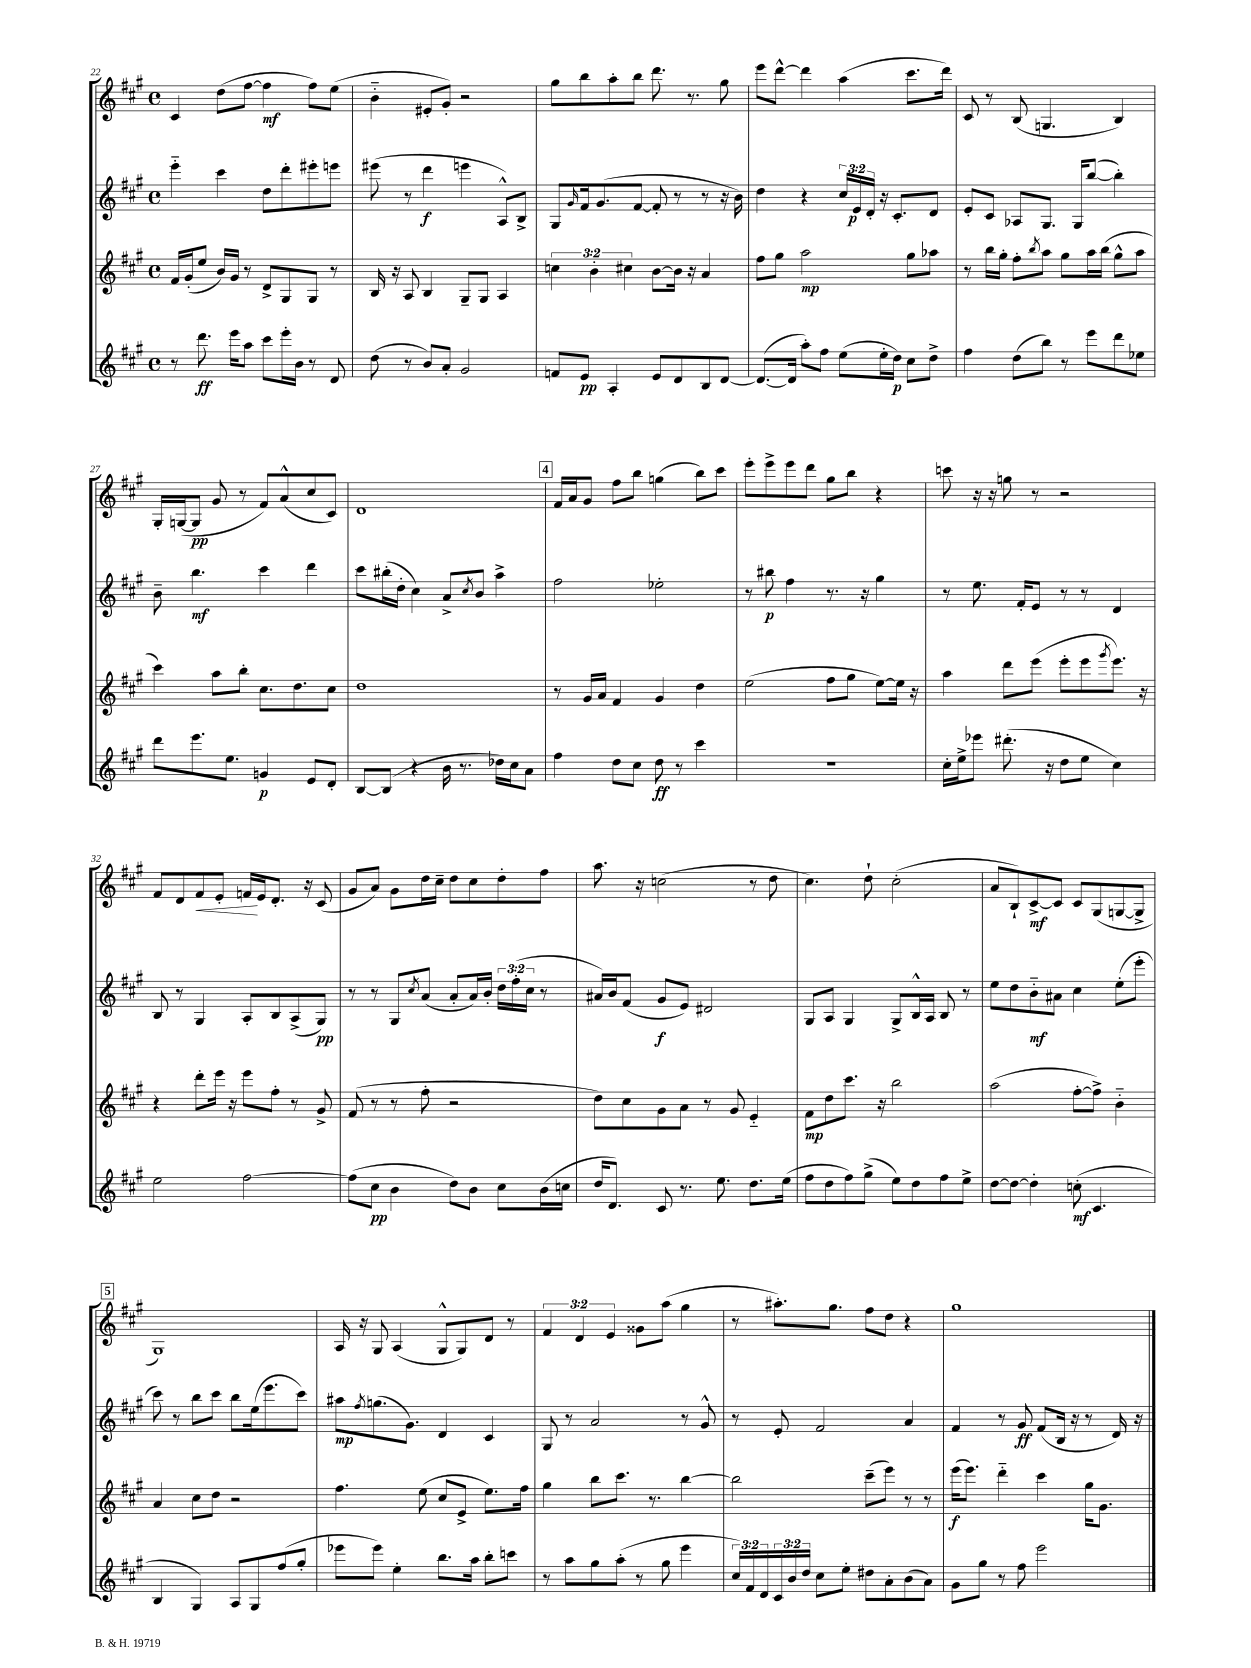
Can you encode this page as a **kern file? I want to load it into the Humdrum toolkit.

**kern	**dynam	**kern	**dynam	**kern	**dynam	**kern	**dynam
*part4	*part4	*part3	*part3	*part2	*part2	*part1	*part1
*staff4	*staff4	*staff3	*staff3	*staff2	*staff2	*staff1	*staff1
*clefG2	*	*clefG2	*	*clefG2	*	*clefG2	*
*k[f#c#g#]	*	*k[f#c#g#]	*	*k[f#c#g#]	*	*k[f#c#g#]	*
*M4/4	*	*M4/4	*	*M4/4	*	*M4/4	*
*met(c)	*	*met(c)	*	*met(c)	*	*met(c)	*
=22	=22	=22	=22	=22	=22	=22	=22
8r	.	16f#/LL	.	4eee\	.	4c#/	.
.	.	(16g#'/J	.	.	.	.	.
8.ddd\	ff	8ee/J	.	.	.	.	.
.	.	16b/LL)	.	4ccc#\	.	(8dd\L	.
16eee\KL	.	16g#/JJ	.	.	.	.	.
8aa\J	.	8r	.	.	.	[8ff#\J	.
8ccc#\L	.	8d^/L	.	8dd\L	.	4ff#\]	mf
16eee'\L	.	8G#/	.	8ddd'\	.	.	.
16b\JJ	.	.	.	.	.	.	.
8r	.	8G#/J	.	8eee#X'\	.	8ff#\L)	.
8d/	.	8r	.	8eeen\J	.	(8ee\J	.
=23	=23	=23	=23	=23	=23	=23	=23
(8dd\	.	16B/	.	(8eee#X\	.	4b\	.
.	.	16r	.	.	.	.	.
8r	.	8A/	.	8r	.	.	.
8b/L)	.	4B/	.	4ddd\	f	8e#X'/L	.
8a'/J	.	.	.	.	.	8g#'/J)	.
2g#/	.	8G#~/L	.	4eeen\	.	2r	.
.	.	8G#/J	.	.	.	.	.
.	.	4A/	.	8A^^/L)	.	.	.
.	.	.	.	8B^/J	.	.	.
=24	=24	=24	=24	=24	=24	=24	=24
8fn/L	.	6ccn\	.	8G#/L	.	8gg#\L	.
.	.	.	.	16qqg#/	.	.	.
8e/J	pp	.	.	16f#/k	.	8bb\	.
.	.	6b'\	.	.	.	.	.
.	.	.	.	(8.g#/	.	.	.
4A'/	.	.	.	.	.	8aa'\	.
.	.	6cc#X\	.	.	.	.	.
.	.	.	.	[8f#/J	.	8bb\J	.
8e/L	.	[8b\L	.	8f#'/]	.	8.ddd\	.
8d/	.	16b\Jk]	.	8r	.	.	.
.	.	16r	.	.	.	8.r	.
8B/	.	4a/	.	8r	.	.	.
[8d/J	.	.	.	16r	.	8gg#\	.
.	.	.	.	16b\)	.	.	.
=25	=25	=25	=25	=25	=25	=25	=25
(8.d/L_	.	8ff#\L	.	4dd\	.	8eee\L	.
.	.	8gg#\J	.	.	.	[8ddd^^\J	.
16d/Jk]	.	.	.	.	.	.	.
8aa'\L)	.	2aa\	mp	4r	.	4ddd\]	.
8ff#\J	.	.	.	.	.	.	.
(8ee\L	.	.	.	24cc#/LL	.	(4aa\	.
.	.	.	.	24e/	p	.	.
.	.	.	.	24d'/JJ	.	.	.
16ee'\L	.	.	.	16r	.	.	.
16dd\JJ)	p	.	.	8.c#'/L	.	.	.
8cc#\L	.	8gg#\L	.	.	.	8.ccc#\L	.
8dd^\J	.	8aa-X\J	.	8d/J	.	.	.
.	.	.	.	.	.	16ddd\Jk)	.
=26	=26	=26	=26	=26	=26	=26	=26
4ff#\	.	8r	.	8e'/L	.	8c#/	.
.	.	16bb\LL	.	8c#/J	.	8r	.
.	.	16gg#'\JJ	.	.	.	.	.
(8dd\L	.	8ff#'\L	.	8A-X/L	.	(8B/	.
.	.	8qbb/	.	.	.	.	.
8bb\J)	.	8aa\J	.	8.G#/J	.	4.Gn/	.
8r	.	8gg#\L	.	.	.	.	.
.	.	.	.	16G#/KL	.	.	.
8eee\L	.	16aa\L	.	([8bb/J	.	.	.
.	.	(16bb\JJ	.	.	.	.	.
8ddd\	.	8gg#^^\L	.	4bb'\])	.	4B/)	.
8ee-X\J	.	8aa\J	.	.	.	.	.
!!LO:LB:g=z
=27	=27	=27	=27	=27	=27	=27	=27
8ddd\L	.	4ccc#\)	.	8b~\	.	16G#'/LL	.
.	.	.	.	.	.	([16Gn/J	.
8.eee\	.	.	.	4.bb\	mf	8G/J]	pp
.	.	8aa\L	.	.	.	8g#/	.
8.ee\J	.	.	.	.	.	.	.
.	.	8bb'\J	.	.	.	8r	.
4gn/	p	8.cc#\L	.	4ccc#\	.	8f#/L)	.
.	.	.	.	.	.	(8a^^/	.
.	.	8.dd\	.	.	.	.	.
8e/L	.	.	.	4ddd\	.	8cc#/	.
8d'/J	.	8cc#\J	.	.	.	8c#/J)	.
=28	=28	=28	=28	=28	=28	=28	=28
[8B/L	.	1dd	.	8ccc#\L	.	1d	.
(8B/J]	.	.	.	(16bb#X'\L	.	.	.
.	.	.	.	16dd'\JJ	.	.	.
4r	.	.	.	4cc#\)	.	.	.
16b\	.	.	.	8a^/L	.	.	.
8.r	.	.	.	.	.	.	.
.	.	.	.	8qcc#/	.	.	.
.	.	.	.	8b/J	.	.	.
16dd-X\LL)	.	.	.	4aa^\	.	.	.
16cc#\J	.	.	.	.	.	.	.
8a\J	.	.	.	.	.	.	.
!!LO:REH:place=s1:t=4
=29	=29	=29	=29	=29	=29	=29	=29
4ff#\	.	8r	.	2ff#\	.	16f#/LL	.
.	.	.	.	.	.	16a/J	.
.	.	16g#/LL	.	.	.	8g#/J	.
.	.	16a/JJ	.	.	.	.	.
8dd\L	.	4f#/	.	.	.	8ff#\L	.
8cc#\J	.	.	.	.	.	8bb\J	.
8dd\	ff	4g#/	.	2ee-X'\	.	(4ggn\	.
8r	.	.	.	.	.	.	.
4ccc#\	.	4dd\	.	.	.	8bb\L)	.
.	.	.	.	.	.	8ccc#\J	.
=30	=30	=30	=30	=30	=30	=30	=30
1r	.	(2ee\	.	8r	.	8eee'\L	.
.	.	.	.	8bb#X\	p	8eee^\	.
.	.	.	.	4ff#\	.	8eee\	.
.	.	.	.	.	.	8ddd\J	.
.	.	8ff#\L	.	8.r	.	8gg#\L	.
.	.	8gg#\J	.	.	.	8bb\J	.
.	.	.	.	16r	.	.	.
.	.	[8ee\L)	.	4gg#\	.	4r	.
.	.	16ee\Jk]	.	.	.	.	.
.	.	16r	.	.	.	.	.
=31	=31	=31	=31	=31	=31	=31	=31
16cc#'\LL	.	4aa\	.	8r	.	8cccn\	.
16ee^\J	.	.	.	.	.	.	.
8eee-X\J	.	.	.	8.ee\	.	16r	.
.	.	.	.	.	.	16r	.
(8.ddd#X'\	.	8ddd\L	.	.	.	8ggn\	.
.	.	.	.	16f#'/KL	.	.	.
.	.	(8eee\J	.	8e/J	.	8r	.
16r	.	.	.	.	.	.	.
8dd\L	.	8eee'\L	.	8r	.	2r	.
8ee\J	.	8eee\	.	8r	.	.	.
.	.	8qggg#/	.	.	.	.	.
4cc#\)	.	8.eee\J)	.	4d/	.	.	.
.	.	16r	.	.	.	.	.
!!LO:LB:g=z
=32	=32	=32	=32	=32	=32	=32	=32
2ee\	.	4r	.	8B/	.	8f#/L	.
.	.	.	.	8r	.	8d/	.
!	!	!	!	!	!	!	!LO:HP:b
.	.	8ddd'\L	.	4G#/	.	8f#/	<
.	.	16eee\Jk	.	.	.	8e'/J	.
.	.	16r	.	.	.	.	.
[2ff#\	.	8eee\L	.	8A'/L	.	16fn/LL	.
.	.	.	.	.	.	16e/J	[
.	.	8ff#'\J	.	8B/	.	8.d'/J	.
.	.	8r	.	(8A^/	.	.	.
.	.	.	.	.	.	16r	.
.	.	8g#^/	.	8G#/J)	pp	(8c#/	.
=33	=33	=33	=33	=33	=33	=33	=33
(8ff#\L]	.	(8f#/	.	8r	.	8g#/L	.
8cc#\J	pp	8r	.	8r	.	8a/J)	.
4b\	.	8r	.	8G#/L	.	8g#\L	.
.	.	.	.	8qcc#/	.	.	.
.	.	8ff#'\	.	(8a/J	.	16dd\L	.
.	.	.	.	.	.	16cc#~\JJ	.
8dd\L)	.	2r	.	8a'/L	.	8dd\L	.
8b\J	.	.	.	16a/L)	.	8cc#\	.
.	.	.	.	16b'/JJ	.	.	.
8cc#\L	.	.	.	24dd\LL	.	8dd'\	.
.	.	.	.	(24ff#'\	.	.	.
.	.	.	.	24cc#\JJ	.	.	.
(16b\L	.	.	.	8r	.	8ff#\J	.
16ccn\JJ	.	.	.	.	.	.	.
=34	=34	=34	=34	=34	=34	=34	=34
16dd/KL	.	8dd\L)	.	16a#X/LL)	.	8.aa\	.
8.d/J)	.	.	.	16b/J	.	.	.
.	.	8cc#\	.	(8f#/J	.	.	.
.	.	.	.	.	.	16r	.
8c#/	.	8g#\	.	8g#/L	f	(2ccn\	.
8.r	.	8a\J	.	8e/J)	.	.	.
.	.	8r	.	2d#X/	.	.	.
8.ee\	.	.	.	.	.	.	.
.	.	8g#/	.	.	.	.	.
8.dd\L	.	4e/	.	.	.	8r	.
.	.	.	.	.	.	8dd\	.
(16ee\Jk	.	.	.	.	.	.	.
=35	=35	=35	=35	=35	=35	=35	=35
8ff#\L	.	8f#\L	mp	8G#/L	.	4.cc#\)	.
8dd\	.	8dd\	.	8A/J	.	.	.
8ff#\)	.	8.ccc#\J	.	4G#/	.	.	.
(8gg#^\J	.	.	.	.	.	8dd`\	.
.	.	16r	.	.	.	.	.
8ee\L)	.	2bb\	.	8G#^/L	.	(2cc#'\	.
8dd\	.	.	.	16B^^/L	.	.	.
.	.	.	.	16A/JJ	.	.	.
8ff#\	.	.	.	8B/	.	.	.
8ee^\J	.	.	.	8r	.	.	.
=36	=36	=36	=36	=36	=36	=36	=36
[8dd\L	.	(2aa\	.	8ee\L	.	8a/L	.
8dd\J_	.	.	.	8dd\	.	8B`/)	.
4dd'\]	.	.	.	8b\	mf	[8c#^/	mf
.	.	.	.	8a#X\J	.	8c#/J]	.
(8ccn'\	mf	[8ff#'\L	.	4cc#\	.	8c#/L	.
4.c#/	.	8ff#^\J])	.	.	.	(8G#/	.
.	.	4b\	.	(8ee'\L	.	[8Gn/	.
.	.	.	.	8eee'\J	.	8G^/J]	.
!!LO:LB:g=z
!!LO:REH:place=s1:t=5
=37	=37	=37	=37	=37	=37	=37	=37
4B/	.	4a/	.	8ccc#\)	.	1G#)	.
.	.	.	.	8r	.	.	.
4G#/)	.	8cc#\L	.	8bb\L	.	.	.
.	.	8dd\J	.	8ccc#\J	.	.	.
8A/L	.	2r	.	8bb\L	.	.	.
8G#/	.	.	.	(16ee\k	.	.	.
.	.	.	.	8.eee\	.	.	.
(8ff#/	.	.	.	.	.	.	.
8gg#'/J	.	.	.	8ccc#\J)	.	.	.
=38	=38	=38	=38	=38	=38	=38	=38
8eee-X\L	.	4.ff#\	.	8aa#X\L	mp	16A/	.
.	.	.	.	.	.	16r	.
.	.	.	.	8qff#/	.	.	.
8eee-\J)	.	.	.	(8.ggn\	.	8G#/	.
4ee'\	.	.	.	.	.	(4A/	.
.	.	.	.	8.g#\J)	.	.	.
.	.	(8ee\	.	.	.	.	.
8.bb\L	.	8cc#/L	.	4d/	.	8G#^^/L	.
.	.	8e^/J	.	.	.	8G#/)	.
16aa\Jk	.	.	.	.	.	.	.
8bb'\L	.	8.ee\L)	.	4c#/	.	8d/J	.
8cccn\J	.	.	.	.	.	8r	.
.	.	16ff#\Jk	.	.	.	.	.
=39	=39	=39	=39	=39	=39	=39	=39
8r	.	4gg#\	.	8G#/	.	6f#/	.
8aa\L	.	.	.	8r	.	.	.
.	.	.	.	.	.	6d/	.
8gg#\	.	8bb\L	.	2a/	.	.	.
.	.	.	.	.	.	6e/	.
(8aa'\J	.	8.ccc#\J	.	.	.	.	.
8r	.	.	.	.	.	8g##X\L	.
.	.	8.r	.	.	.	.	.
8gg#\	.	.	.	.	.	(8aa\J	.
4eee\	.	[4bb\	.	8r	.	4gg#\	.
.	.	.	.	8g#^^/	.	.	.
=40	=40	=40	=40	=40	=40	=40	=40
24cc#/LL)	.	2bb\]	.	8r	.	8r	.
24f#/	.	.	.	.	.	.	.
24d/	.	.	.	.	.	.	.
24c#/	.	.	.	8e'/	.	8.aa#X'\L)	.
24b/	.	.	.	.	.	.	.
24dd/JJ	.	.	.	.	.	.	.
8cc#\L	.	.	.	2f#/	.	.	.
.	.	.	.	.	.	8.gg#\J	.
8ee'\J	.	.	.	.	.	.	.
8dd#X\L	.	(8ccc#~\L	.	.	.	8ff#\L	.
8a'\	.	8eee\J)	.	.	.	8dd\J	.
(8b\	.	8r	.	4a/	.	4r	.
8a\J)	.	8r	.	.	.	.	.
=41	=41	=41	=41	=41	=41	=41	=41
8g#\L	.	(16eee\KL	f	4f#/	.	1gg#	.
.	.	8.eee\J)	.	.	.	.	.
8gg#\J	.	.	.	.	.	.	.
8r	.	4ddd\	.	8r	.	.	.
8ff#\	.	.	.	8g#/	ff	.	.
2eee\	.	4ccc#\	.	(8f#/L	.	.	.
.	.	.	.	16B/Jk	.	.	.
.	.	.	.	16r	.	.	.
.	.	16gg#\KL	.	8r	.	.	.
.	.	8.g#\J	.	.	.	.	.
.	.	.	.	16d/)	.	.	.
.	.	.	.	16r	.	.	.
==	==	==	==	==	==	==	==
*-	*-	*-	*-	*-	*-	*-	*-
